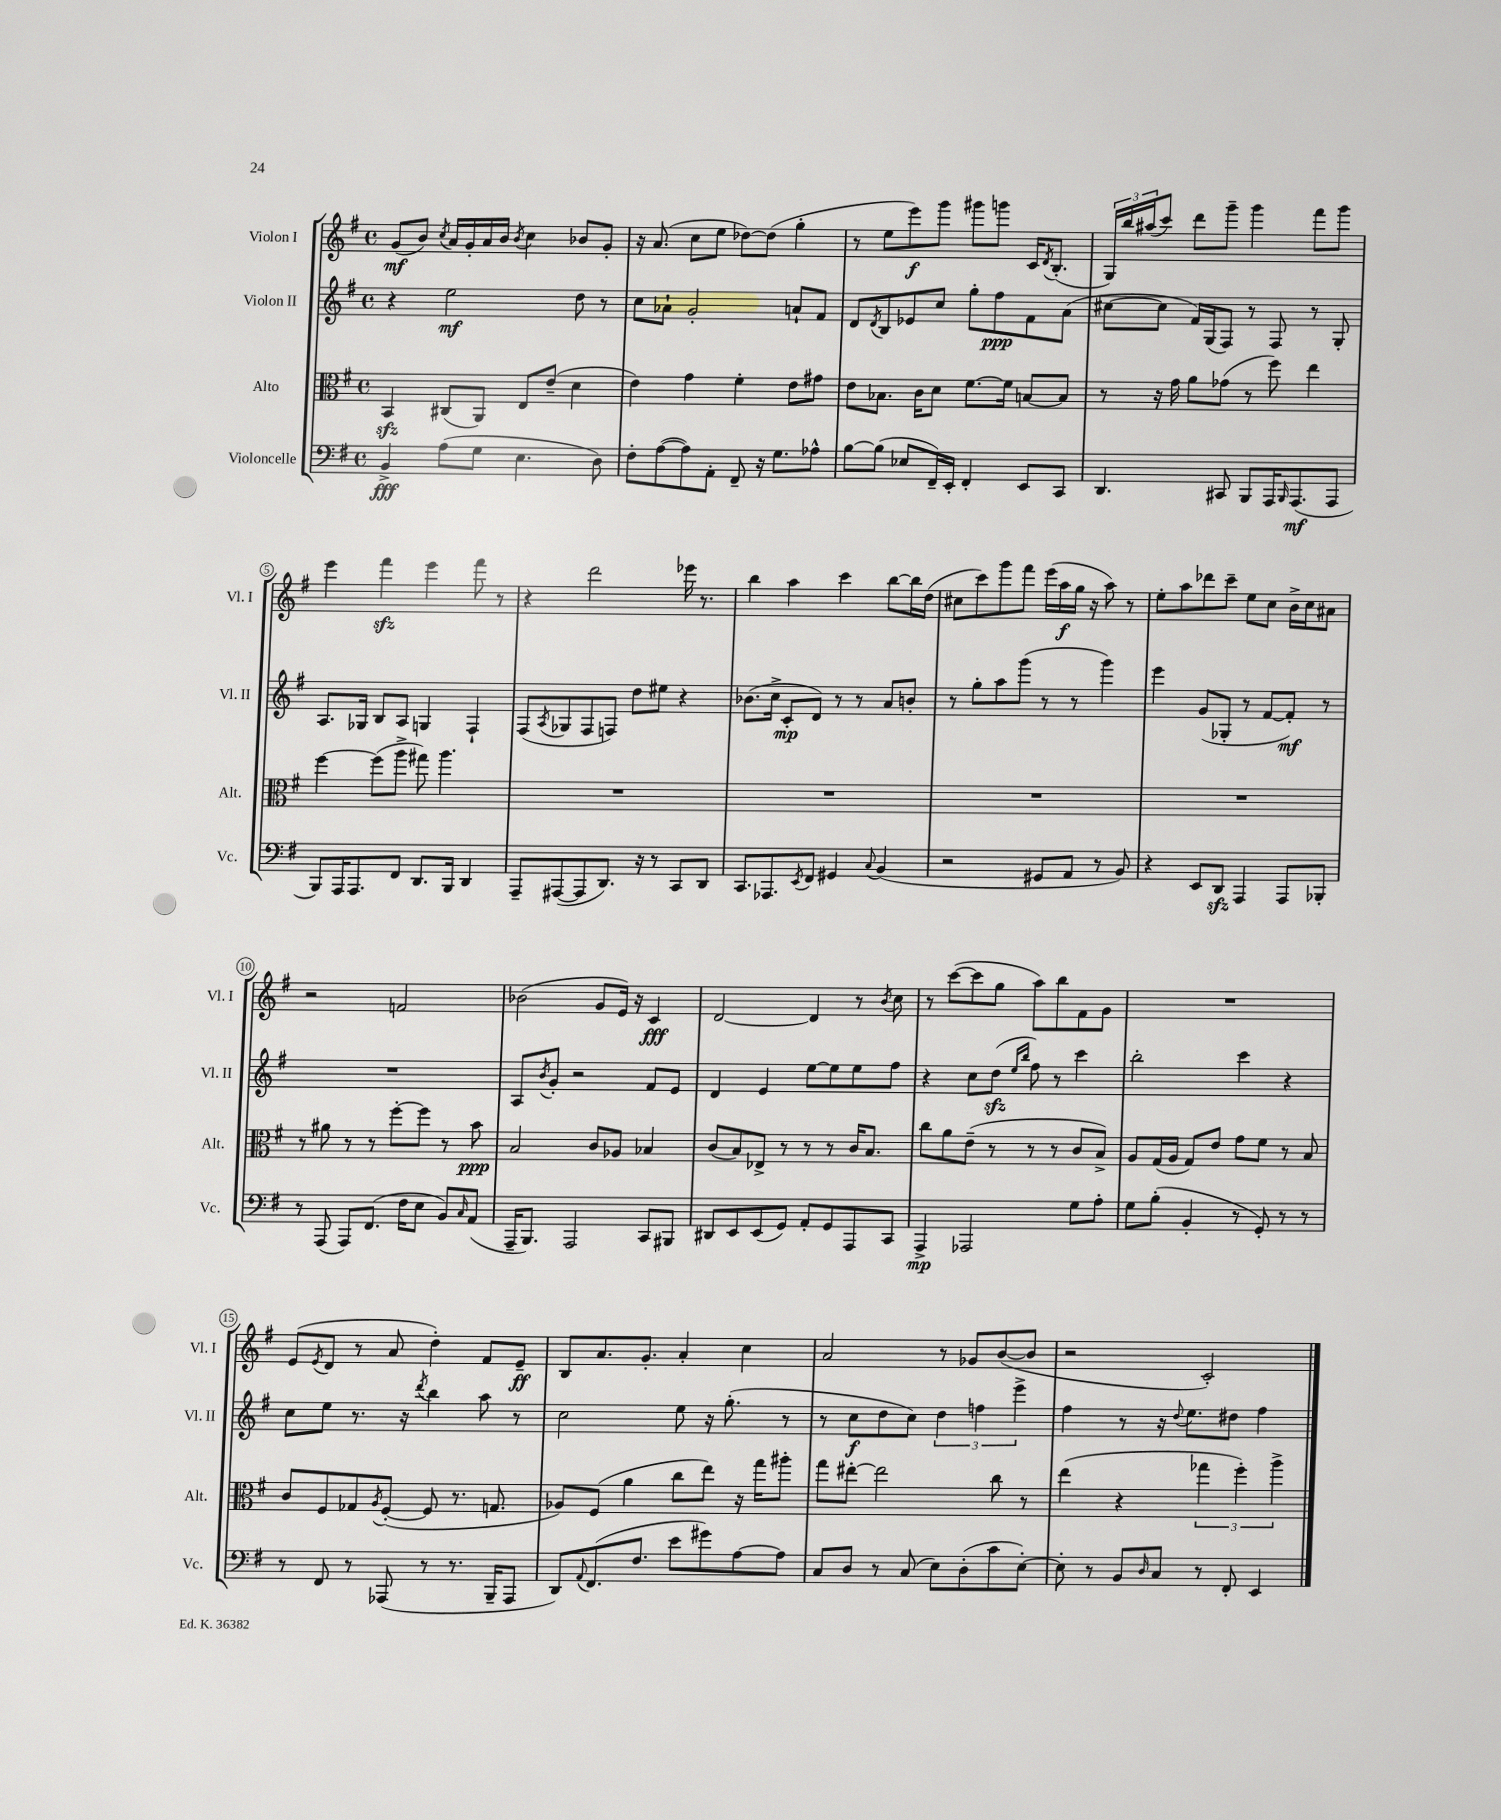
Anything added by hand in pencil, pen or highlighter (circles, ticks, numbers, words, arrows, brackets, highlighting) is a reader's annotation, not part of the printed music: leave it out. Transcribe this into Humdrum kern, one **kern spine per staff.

**kern	**kern	**kern	**kern
*staff4	*staff3	*staff2	*staff1
*clefF4	*clefC3	*clefG2	*clefG2
*k[f#]	*k[f#]	*k[f#]	*k[f#]
*M4/4	*M4/4	*M4/4	*M4/4
*met(c)	*met(c)	*met(c)	*met(c)
4BB^/	4BB/	4r	(8g/L
.	.	.	8b/J)
.	.	.	8qcc/
(8A\L	(8C#/L	2ee\	16a/LL
.	.	.	16g'/
8G\J	8AA/J)	.	16a/
.	.	.	16b/JJ
.	.	.	8qb/
4.E\	8E/L	.	4cc\
.	(8e~/J	.	.
.	4d\	8dd\	8b-/L
8D\)	.	8r	8g'/J
=	=	=	=
8F#'\L	4e\)	8cc\L	16r
.	.	.	(8.a/
([8A\	.	8a-`\J	.
8A\])	4g\	2g'/	8cc\L
8AA'\J	.	.	8ee\J
8FF#~/	4f#'\	.	[8dd-\L)
16r	.	.	(8dd-\]J
8.G\L	.	.	.
.	8e\L	8a`/L	4gg'\
8A-^^\J	8g#\J	8f#/J	.
=	=	=	=
[8B\L	8e\L	8d/L	8r
.	.	8qd/	.
(8B\]J	8.B-\J	8B/	8ee\L
8E-/L	.	8e-/	8eee\)
.	16c\LK	.	.
16FF#~/L)	8d\J	8cc/J	8ggg\J
16EE'/JJ	.	.	.
4FF#'/	[8.f#\L	8gg'\L	8ggg#\L
.	.	8ff#\	8ggg\J
.	16f#\]Jk	.	.
8EE/L	[8B/L	8f#\	16c/LK
.	.	.	8qd/
.	.	.	(8.B'/J
8CC/J	8B/]J	(8a\J	.
=	=	=	=
4.DD/	8r	[8cc#\L	24G/LL)
.	.	.	24bb/
.	.	.	(24aa#/J
.	16r	8cc#\]J	8ccc/J)
.	16g\	.	.
.	8a\L	16f#/LL)	8ddd\L
.	.	(16G/J	.
8CC#/	(8g-\J	8F#/J)	8ggg~\J
8BBB/L	8r	8r	4ggg\
16AAA/K	8ff#\)	8F#/	.
16qqBBB/	.	.	.
(8.AAA/	.	.	.
.	4ee\	8r	8fff#\L
8AAA/J	.	8G'/	8ggg\J
=	=	=	=
8BBB/L)	[4ff#\	8.A/L	4eee\
16AAA/K	.	.	.
8.AAA/	.	16G-/Jk	.
.	(8ff#\]L	8B/L	4fff#\
8FF#/J	8aa^\J	8A/J	.
8.DD/L	8gg#\)	4G/	4eee\
.	4.aa\	.	.
16BBB/Jk	.	.	.
4DD/	.	4F#`/	8fff#\
.	.	.	8r
=	=	=	=
8AAA~/L	1r	(8F#/L	4r
.	.	8qA/	.
([8AAA#/	.	8G-/	.
8AAA#/]	.	8F#/	2ddd\
8.DD/J)	.	8F/J)	.
.	.	8dd\L	.
16r	.	.	.
8r	.	8ee#\J	.
8CC/L	.	4r	16eee-\
.	.	.	8.r
8DD/J	.	.	.
=	=	=	=
8.CC/L	1r	(8.b-\L	4bb\
8.AAA-/	.	16cc^\Jk	.
.	.	8c'/L	4aa\
8qEE/	.	.	.
8FF#/J	.	8d/J)	.
4GG#/	.	8r	4ccc\
.	.	8r	.
8qqC/	.	.	.
(4BB/	.	8a/L	[8bb\L
.	.	8b'/J	16bb\]L
.	.	.	(16dd\JJ
=	=	=	=
2r	1r	8r	8cc#\L
.	.	8gg'\L	8ccc\)
.	.	8aa\	8ggg\
.	.	(8ggg\J	8fff#\J
8GG#/L	.	8r	(16eee\LL
.	.	.	16aa\
8AA/J	.	8r	16gg\JJ
.	.	.	16r
8r	.	4ggg\)	8aa\)
8BB/)	.	.	8r
=	=	=	=
4r	1r	4eee\	8ee'\L
.	.	.	8aa\
8EE/L	.	(8g/L	8ddd-\
8DD/J	.	8G-'/J	8ccc~\J
4AAA/	.	8r	8ee\L
.	.	[8f#/L	8cc\J
8AAA/L	.	8f#'/]J)	16b^\LL
.	.	.	16cc\J
8BBB-'/J	.	8r	8a#\J
=	=	=	=
8r	8r	1r	2r
(8AAA/	8a#\	.	.
8AAA/L)	8r	.	.
(8.FF#/J	8r	.	.
.	[8ff#'\L	.	2f/
16F#\LK	.	.	.
8E\J	8ff#\]J	.	.
8BB/L)	8r	.	.
16qqC/	.	.	.
(8AA/J	8b\	.	.
=	=	=	=
16AAA~/LK	2B/	8A/L	(2b-\
8.BBB/J)	.	.	.
.	.	8qb/	.
.	.	8g'/J	.
2AAA/	.	2r	.
.	8c/L	.	8g/L
.	8A-/J	.	16e/Jk)
.	.	.	16r
8CC/L	4B-/	8f#/L	4c/
8BBB#/J	.	8e/J	.
=	=	=	=
8DD#/L	(8c/L	4d/	[2d/
8EE/	8B/)	.	.
(8EE/	8E-^/J	4e/	.
8GG/J)	8r	.	.
8AA'/L	8r	[8ee\L	4d/]
8GG/	8r	8ee\]	.
8AAA/	16c/LK	8ee\	8r
.	8.B/J	.	.
.	.	.	8qb/
8CC/J	.	8ff#\J	8cc\
=	=	=	=
4AAA^/	8cc\L	4r	8r
.	8a\	.	([8ccc\L
2AAA-/	(8e~\J	8cc\L	8ccc\]
.	8r	(8dd\J	8gg\J
.	.	16qqee/LL	.
.	.	16qqbb/JJ	.
.	8r	8ff#\)	8aa\L)
.	8r	8r	8bb\
8G\L	8c/L	4ccc\	8f#\
8A'\J	8B^/J)	.	8g\J
=	=	=	=
8G\L	8A/L	2bb'\	1r
(8B'\J	(16G/L	.	.
.	16A/JJ	.	.
4BB'/	8G/L)	.	.
.	8e/J	.	.
8r	8g\L	4ccc\	.
8GG'/)	8f#\J	.	.
8r	8r	4r	.
8r	8B/	.	.
=	=	=	=
8r	8c/L	8cc\L	(8e/L
.	.	.	8qe/
8FF#/	8F#/	8ee\J	8d/J
8r	8G-/	8.r	8r
.	8qA/	.	.
(8AAA-/	([8F#'/J	.	8a/
.	.	16r	.
.	.	8qddd/	.
8r	8F#/]	4bb\	4dd'\)
8.r	8.r	.	.
.	.	8aa\	8f#/L
16BBB~/LK	8.G/	.	.
8AAA-/J	.	8r	8e~/J
=	=	=	=
8DD/L)	8A-/L)	2cc\	8B/L
8qqAA/	.	.	.
(8.FF#/	(8F#/J	.	8.a/
.	4a\	.	.
8.F#/J	.	.	8.g'/J
8e\L	8cc\L	8ee\	4a'/
8g#\)	8ee\J)	16r	.
.	.	(8.gg'\	.
[8A\	16r	.	4cc\
.	16gg\LK	.	.
8A\]J	8aa#'\J	8r	.
=	=	=	=
8C/L	8gg\L	8r	2a/
8D/J	[8ee#'\J	8cc\L	.
8r	2ee#\]	8dd\	.
(8C/	.	8cc\J)	.
8E\L)	.	6dd\	8r
(8D'\	.	.	8g-/L
.	.	6ff\	.
8c\	8cc\	.	([8b/
.	.	6eee^\	.
[8E'\J)	8r	.	8b/]J
=	=	=	=
8E'\]	(4ee\	4ff#\	2r
8r	.	.	.
8BB/L	4r	8r	.
16qqD/	.	.	.
8C/J	.	16r	.
.	.	8qqdd/	.
.	.	8.ee\L	.
8r	6gg-\	.	2c'/)
8FF#'/	.	8dd#\J	.
.	6ff#'\)	.	.
4EE/	.	4ff#\	.
.	6aa^\	.	.
==	==	==	==
*-	*-	*-	*-
